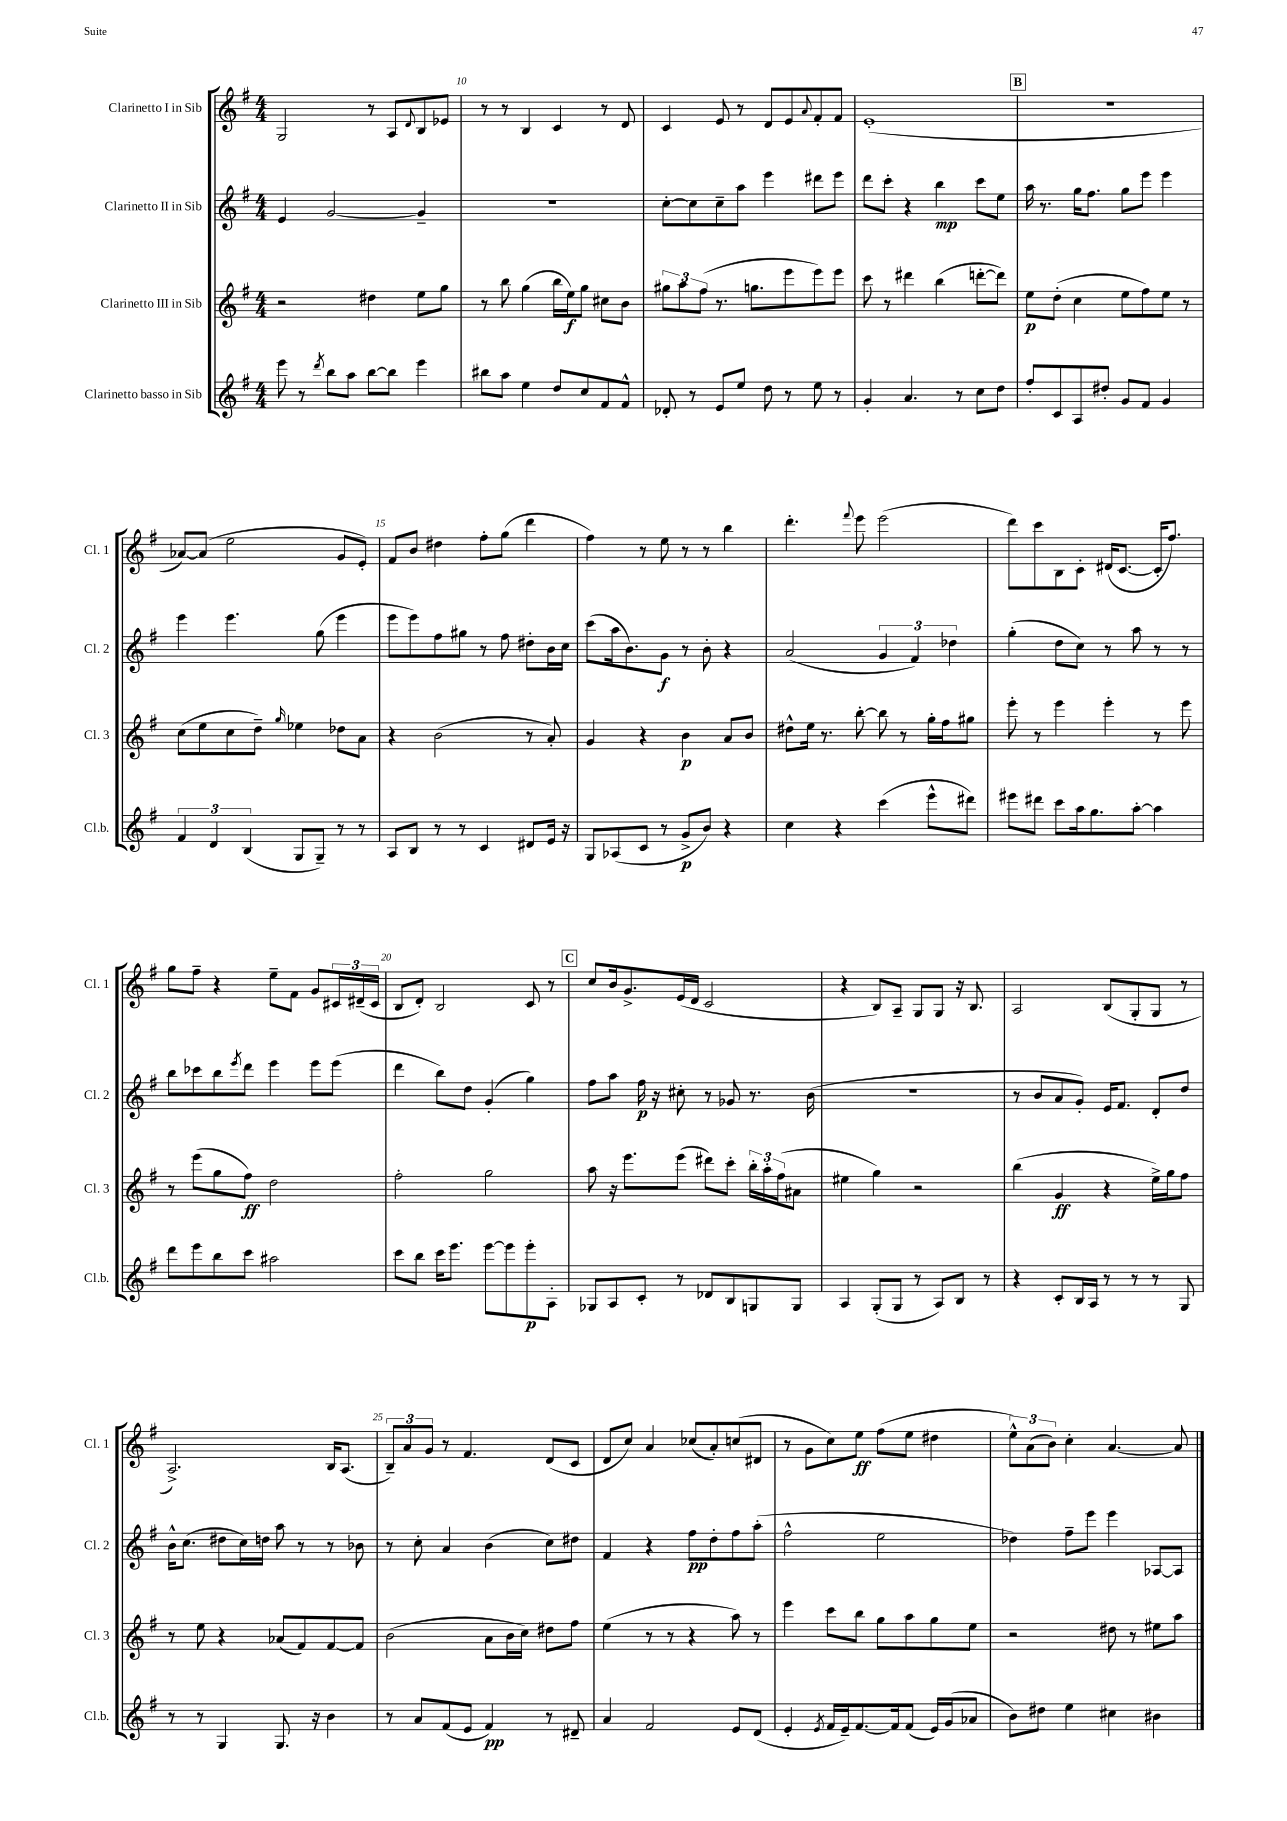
<<
\new StaffGroup <<
\new Staff = "s0" \with { instrumentName = "Clarinetto I in Sib" shortInstrumentName = "Cl. 1" } {
    \clef treble \key g \major \numericTimeSignature \time 4/4
    g2 r8 a8 \appoggiatura { d'8 } b8 ees'8 |
    r8 r8 b4 c'4 r8 d'8 |
    c'4 e'8 r8 d'8 e'8 \appoggiatura { a'8 } fis'8-. fis'8 |
    e'1-.( |
    \mark \markup { \box "B" } R1 |
    aes'8~) aes'8( e''2 g'8 e'8-.) |
    fis'8 b'8 dis''4 fis''8-. g''8( d'''4 |
    fis''4) r8 e''8 r8 r8 b''4 |
    d'''4.-. \appoggiatura { fis'''8 } e'''8 e'''2( |
    d'''8) c'''8 b8 c'8-. dis'16( c'8.~ c'16-. fis''8.) |
    g''8 fis''8-- r4 e''8-- fis'8 g'8 \tuplet 3/2 { cis'16 dis'16--( cis'16 } |
    b8 d'8-.) b2 c'8 r8 |
    \mark \markup { \box "C" } c''8 b'16 g'8.-> e'16( d'16 c'2 |
    r4 b8) a8-- g8 g8 r16 b8. |
    a2 b8( g8-. g8 r8 |
    a2.->) b16 a8.( |
    \tuplet 3/2 { b8--) a'8 g'8 } r8 fis'4. d'8( c'8 |
    d'8 c''8) a'4 ces''8( a'8-.) c''8( dis'8 |
    r8 g'8 c''8) e''8\ff fis''8( e''8 dis''4 |
    \tuplet 3/2 { e''8-^) a'8( b'8) } c''4-. a'4.~ a'8 \bar "|." |
}
\new Staff = "s1" \with { instrumentName = "Clarinetto II in Sib" shortInstrumentName = "Cl. 2" } {
    \clef treble \key g \major \numericTimeSignature \time 4/4
    e'4 g'2~ g'4-- |
    R1 |
    c''8~-. c''8 c''8-- a''8 e'''4 dis'''8 e'''8 |
    d'''8 c'''8-. r4 b''4\mp c'''8 e''8 |
    \mark \markup { \box "B" } a''16 r8. g''16 fis''8. g''8 e'''8 e'''4 |
    e'''4 e'''4. g''8( e'''4 |
    e'''8 e'''8) fis''8 gis''8 r8 fis''8 dis''8-. b'16 c''16 |
    c'''8( a''16 b'8.) g'8\f r8 b'8-. r4 |
    a'2( \tuplet 3/2 { g'4 fis'4) des''4 } |
    g''4-.( d''8 c''8) r8 a''8 r8 r8 |
    b''8 ces'''8 b''8 \acciaccatura { e'''8 } d'''8 e'''4 e'''8 e'''8( |
    d'''4 b''8) d''8 g'4-.( g''4) |
    \mark \markup { \box "C" } fis''8 a''8 fis''16\p r16 cis''8-. r8 ges'8 r8. b'16( |
    R1 |
    r8 b'8 a'8 g'8-.) e'16 fis'8. d'8-. d''8 |
    b'16-^ c''8.( dis''8 c''16) d''16 a''8 r8 r8 bes'8 |
    r8 c''8-. a'4 b'4( c''8) dis''8 |
    fis'4 r4 fis''8\pp d''8-. fis''8 a''8-.( |
    fis''2-^ e''2 |
    des''4) fis''8-- e'''8 e'''4 aes8~ aes8 \bar "|." |
}
\new Staff = "s2" \with { instrumentName = "Clarinetto III in Sib" shortInstrumentName = "Cl. 3" } {
    \clef treble \key g \major \numericTimeSignature \time 4/4
    r2 dis''4 e''8 g''8 |
    r8 b''8 g''4( b''16 e''16\f) g''8 cis''8 b'8 |
    \tuplet 3/2 { gis''8 a''8 fis''8( } r8. g''8. e'''8 e'''8) e'''8 |
    c'''8 r8 dis'''4 b''4( d'''8~-. d'''8) |
    \mark \markup { \box "B" } e''8\p d''8-.( c''4 e''8 fis''8) e''8 r8 |
    c''8( e''8 c''8 d''8--) \grace { g''16 } ees''4 des''8 a'8 |
    r4 b'2( r8 a'8-.) |
    g'4 r4 b'4\p a'8 b'8 |
    dis''8-^ e''16 r8. b''8~-. b''8 r8 g''16-. fis''16 gis''8 |
    e'''8-. r8 e'''4 e'''4-. r8 e'''8 |
    r8 e'''8( g''8 fis''8\ff) d''2 |
    fis''2-. g''2 |
    \mark \markup { \box "C" } a''8 r16 e'''8. e'''8( dis'''8) c'''8-. \tuplet 3/2 { b''16-. a''16-. fis''16( } ais'8 |
    eis''4 g''4) r2 |
    b''4( g'4\ff r4 e''16->) g''16 fis''8 |
    r8 e''8 r4 aes'8( fis'8) fis'8~ fis'8 |
    b'2( a'8 b'16 c''16) dis''8 fis''8 |
    e''4( r8 r8 r4 a''8) r8 |
    e'''4 c'''8 b''8 g''8 a''8 g''8 e''8 |
    r2 dis''8 r8 eis''8 a''8 \bar "|." |
}
\new Staff = "s3" \with { instrumentName = "Clarinetto basso in Sib" shortInstrumentName = "Cl.b." } {
    \clef treble \key g \major \numericTimeSignature \time 4/4
    e'''8 r8 \acciaccatura { d'''8 } b''8 a''8 b''8~ b''8 e'''4 |
    bis''8 a''8 e''4 d''8 c''8 fis'8 fis'8-^ |
    des'8-. r8 e'8 e''8 d''8 r8 e''8 r8 |
    g'4-. a'4. r8 c''8 d''8 |
    \mark \markup { \box "B" } fis''8-. c'8 a8 dis''8-. g'8 fis'8 g'4 |
    \tuplet 3/2 { fis'4 d'4 b4( } g8 g8--) r8 r8 |
    a8 b8 r8 r8 c'4 dis'8 e'16 r16 |
    g8 aes8( c'8 r8 g'8->\p b'8) r4 |
    c''4 r4 c'''4( e'''8-^ dis'''8) |
    eis'''8 dis'''8 c'''8 a''16 g''8. a''8~-. a''4 |
    d'''8 e'''8 b''8 c'''8 ais''2 |
    c'''8 b''8 c'''16 e'''8. e'''8~ e'''8 e'''8-.\p a8-. |
    \mark \markup { \box "C" } ges8 a8 c'8-. r8 des'8 b8 g8 g8 |
    a4 g8-.( g8 r8 a8) b8 r8 |
    r4 c'8-. b16 a16 r8 r8 r8 g8 |
    r8 r8 g4 g8. r16 b'4 |
    r8 a'8 fis'8( e'8 fis'4\pp) r8 dis'8-- |
    a'4 fis'2 e'8 d'8( |
    e'4-. \acciaccatura { e'8 } fis'16 e'16--) fis'8.~ fis'16 fis'8( e'16) g'16( aes'8 |
    b'8) dis''8 e''4 cis''4 bis'4 \bar "|." |
}
>>
>>
\layout { \context { \Score currentBarNumber = #9 \override BarNumber.break-visibility = ##(#f #t #t) barNumberVisibility = #(every-nth-bar-number-visible 5) } }
